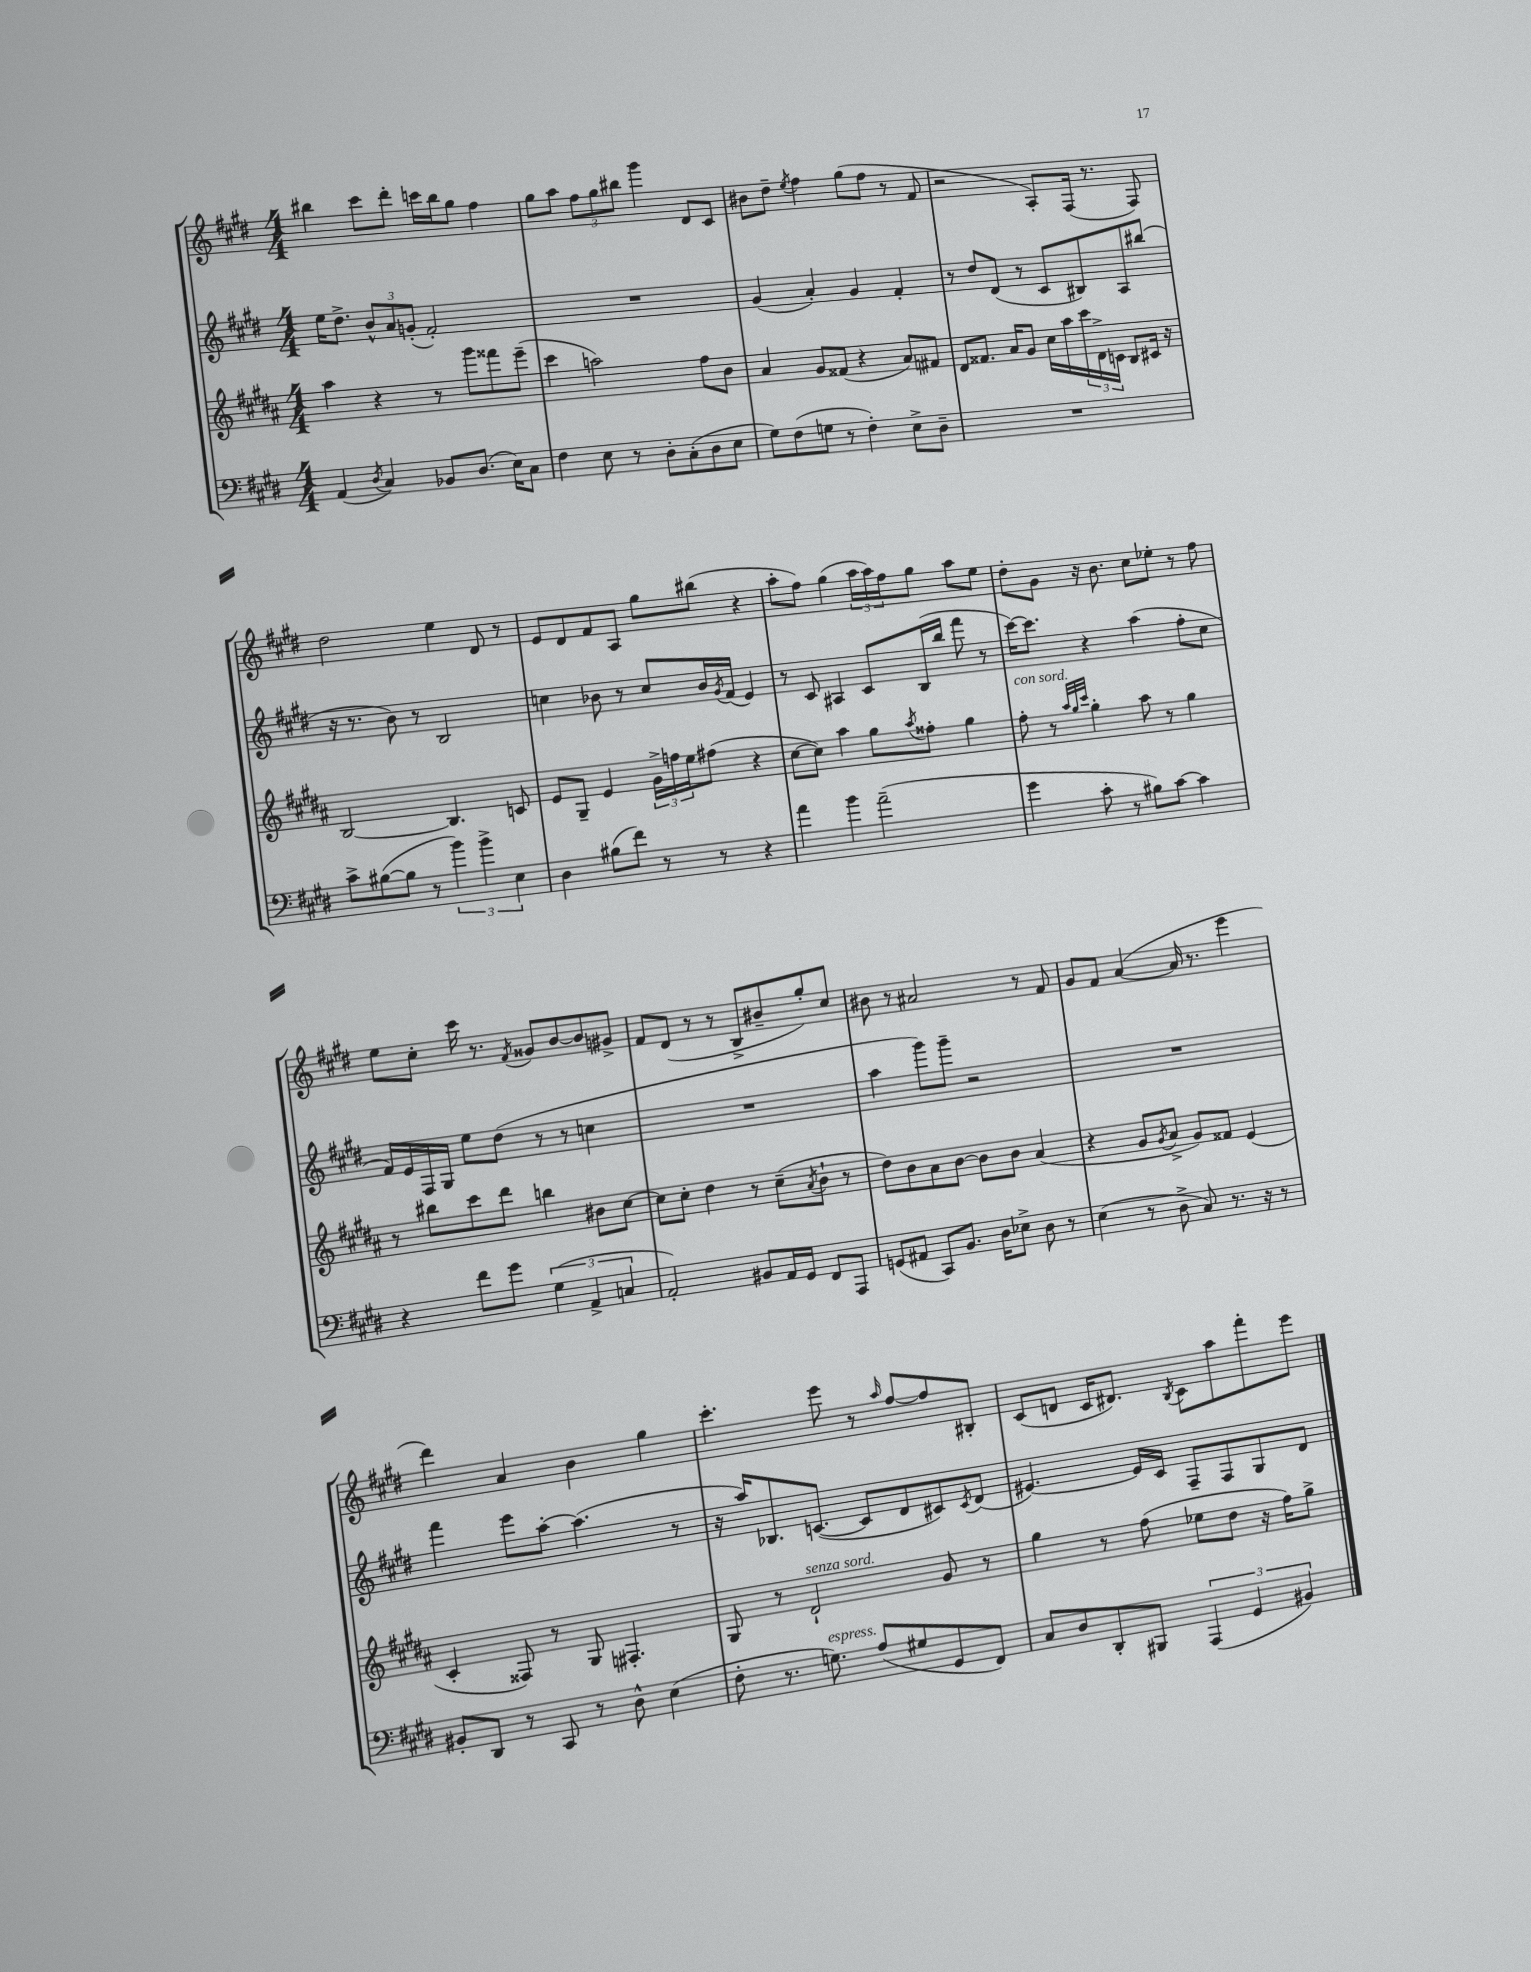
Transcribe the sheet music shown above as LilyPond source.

<<
\new StaffGroup <<
\new Staff = "s0" {
    \clef treble \key e \major \numericTimeSignature \time 4/4
    bis''4 cis'''8 dis'''8-. c'''16 bis''16 gis''8 fis''4 |
    gis''8 a''8 \tuplet 3/2 { fis''8 gis''8 bis''8 } gis'''4 dis'8 cis'8 |
    bis'8 dis''8-- \acciaccatura { e''8 } fis''4 gis''8( fis''8 r8 fis'8 |
    r2 a8-.) fis16( r8. fis8) |
    dis''2 e''4 dis'8 r8 |
    e'8 dis'8 fis'8 a8 gis''8 bis''8( r4 |
    a''8-. fis''8) gis''4( \tuplet 3/2 { a''16 a''16) fis''16 } gis''8 a''8 e''8 |
    dis''8-. gis'8 r16 b'8. cis''8 ees''8-. r8 fis''8 |
    e''8 cis''8-. cis'''16 r8. \acciaccatura { fis'8 } gisis'8 b'8~ b'8 gis'8-> |
    fis'8 dis'8( r8 r8 b8-> bis'8-- gis''8-.) cis''8 |
    bis'8 r8 ais'2 r8 fis'8 |
    gis'8 fis'8 a'4~( a'16 r8. e'''4 |
    dis'''4) a'4 b'4 gis''4 |
    cis'''4.-. e'''8 r8 \grace { a''16 } fis''8~ fis''8 bis8-. |
    cis'8( d'8 cis'16 dis'8.) \acciaccatura { b8 } cis'8 a''8 fis'''8-. e'''8 \bar "|." |
}
\new Staff = "s1" {
    \clef treble \key e \major \numericTimeSignature \time 4/4
    e''16 dis''8.-> \tuplet 3/2 { b'8-^ a'8 g'8-.( } fis'2-.) |
    R1 |
    gis'4( a'4-.) gis'4 fis'4-. |
    r8 dis''8 dis'8( r8 cis'8 bis8) a8 bis''8( |
    r16 r8. b'8) r8 b2 |
    c''4 bes'8 r8 c''8 bes'16 \acciaccatura { gis'8 } fis'16( e'4) |
    r8 cis'8 ais4 cis'8 b16( b''16 fis'''8 r8 |
    cis'''16~) cis'''8. r4 a''4( fis''8-. cis''8 |
    fis'16) e'16 fis16 gis16 e''8 dis''8( r8 r8 c''4 |
    R1 |
    a''4 gis'''8) gis'''8-- r2 |
    R1 |
    fis'''4 e'''8 a''8~-. a''4.( r8 |
    r16 a''16) bes8. c'8.~( c'8 dis'8 cis'8) \acciaccatura { cis'8 } dis'8( |
    eis'4.~) eis'16 cis'16 fis8-- fis8 gis8 dis'8 \bar "|." |
}
\new Staff = "s2" {
    \clef treble \key b \major \numericTimeSignature \time 4/4
    ais''4 r4 r8 gis'''8 fisis'''8 e'''8--( |
    cis'''4 a''2) fis''8 b'8 |
    ais'4 gis'8 fisis'8( r4 ais'8) fis'8 |
    dis'8 fisis'8. ais'16 gis'8 cis''16 ais''16 \tuplet 3/2 { cis'''16 dis'16-> c'16 } b8 cis'16 r16 |
    b2~ b4. c'8 |
    e'8 gis8-- e'4 \tuplet 3/2 { gis'16-> f''16 e''16 } fis''8( r4 |
    cis''8~ cis''8) ais''4 gis''8 \acciaccatura { ais''8 } fisis''8-. gis''4 |
    fis''8-.^\markup { \italic "con sord." } r8 \grace { ais''32 gis''32 cis'''32 } gis''4-. ais''8 r8 gis''4 |
    r8 bis''8 cis'''8 dis'''8 b''4 bis'8 cis''8~ |
    cis''8 cis''8-. dis''4 r8 cis''8--( \acciaccatura { ais'8 } b'8-! r8 |
    dis''8) b'8 ais'8 b'8~ b'8 b'8 ais'4( |
    r4 gis'8 \acciaccatura { gis'8 } ais'8-> gis'8) fisis'8 e'4( |
    cis'4-. fisis8) r8 gis8 fis4.-. |
    gis8 r8 dis'2-!^\markup { \italic "senza sord." } gis'8 r8 |
    gis''4 r8 fis''8( ees''8 dis''8 r16 fis''16) gis''8-> \bar "|." |
}
\new Staff = "s3" {
    \clef bass \key e \major \numericTimeSignature \time 4/4
    a,4( \acciaccatura { dis8 } cis4) bes,8 dis8.( e16) cis8 |
    fis4 e8 r8 dis8-. cis8-.( dis8 e8 |
    gis8) fis8( g8 r8 fis4-.) e8-> dis8-- |
    R1 |
    cis'8-> bis8~( bis8 r8 \tuplet 3/2 { b'4) b'4-> e4 } |
    dis4 bis8( fis'8) r8 r8 r4 |
    a'4 b'4 a'2--( |
    gis'4 cis'8-. r8 bis8) cis'8~ cis'4 |
    r4 fis'8 gis'8 \tuplet 3/2 { gis4( a,4-> c4 } |
    a,2-.) bis,8 a,16 gis,16 fis,8 a,,8 |
    g,8( ais,8 cis,8) b,8. dis16 ees8-> dis8 r8 |
    e4( r8 dis8-> cis8) r8. r16 r8 |
    bis,8-. dis,8 r8 cis,8 r8 dis8-^ e4( |
    fis8-. r8. g8.^\markup { \italic "espress." }) a8( gis8 gis,8 fis,8) |
    cis8 dis8 dis,8-. bis,,8 \tuplet 3/2 { a,,4( gis,4 bis,4) } \bar "|." |
}
>>
>>
\layout { \context { \Score \remove "Bar_number_engraver" } }
